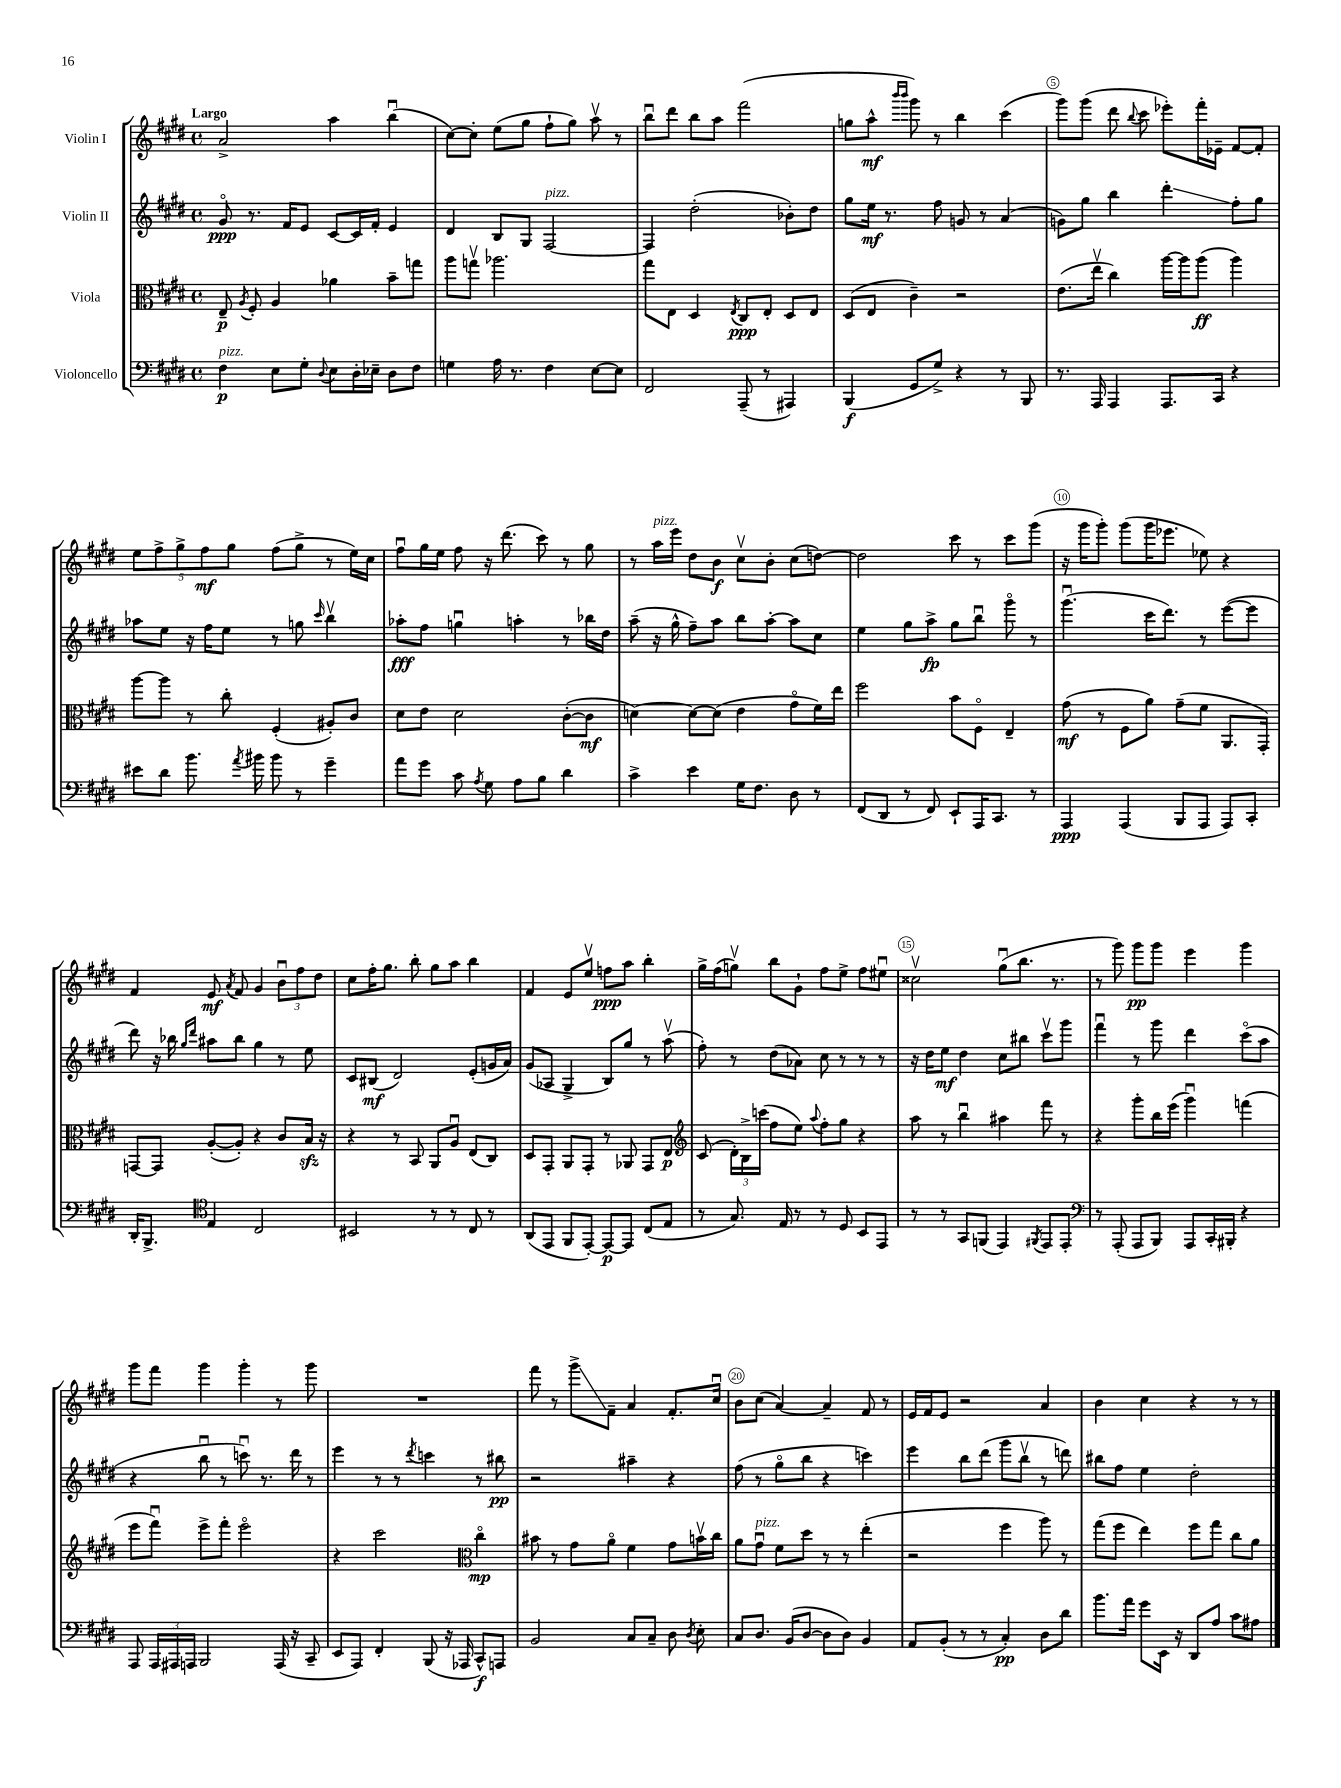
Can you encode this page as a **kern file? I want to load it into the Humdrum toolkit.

**kern	**kern	**kern	**kern
*staff4	*staff3	*staff2	*staff1
*clefF4	*clefC3	*clefG2	*clefG2
*k[f#c#g#d#]	*k[f#c#g#d#]	*k[f#c#g#d#]	*k[f#c#g#d#]
*M4/4	*M4/4	*M4/4	*M4/4
*met(c)	*met(c)	*met(c)	*met(c)
4F#	8E~	8g#o	2a^
.	8qA	.	.
.	8F#'	8.r	.
8E	4A	.	.
.	.	16f#	.
8G#'	.	8e	.
8qqD#	.	.	.
8E	4a-	[8c#	4aa
16D#'	.	16c#]	.
16E-~	.	16f#'	.
8D#	8b~	4e	(4bbu
8F#	8gg	.	.
=	=	=	=
4G	8aa	4d#	[8cc#)
.	8ggv	.	8cc#']
16A	2.aa-	8B	(8ee
8.r	.	.	.
.	.	8G#	8gg#
4F#	.	[2F#	8ff#`
.	.	.	8gg#)
[8E	.	.	8aav
8E]	.	.	8r
=	=	=	=
2FF#	8gg#	4F#]	8bbu
.	8E	.	8ddd#
.	4D#	(2dd#'	8bb
.	.	.	8aa
.	8qE	.	.
(8AAA~	8C#	.	(2fff#
8r	8E'	.	.
4AAA#)	8D#	8b-')	.
.	8E	8dd#	.
=	=	=	=
(4BBB	(8D#	8gg#	8gg
.	8E	16ee	8aa^^
.	.	8.r	.
.	.	.	16qqbbb
.	.	.	16qqbbb
8GG#	4c#~)	.	8ggg#)
8G#^)	.	8ff#	8r
4r	2r	8g	4bb
.	.	8r	.
8r	.	(4a	(4ccc#
8BBB	.	.	.
=	=	=	=
8.r	(8.e	8g)	8ggg#)
.	.	8gg#	(8ggg#
16AAA	16eev	.	.
4AAA	4cc#)	4bb	8ddd#
.	.	.	8qqbb
.	.	.	8ccc#
8.AAA	[16aa	4ddd#'	8eee-')
.	16aa]	.	.
.	(8aa	.	16fff#'
16CC#	.	.	16e-~
4r	4aa)	8ff#'	[8f#
.	.	8gg#	8f#']
=	=	=	=
8e#	[8aa	8aa-	10ee
.	.	.	10ff#^
8d#	8aa]	8ee	.
.	.	.	10gg#^
8.b	8r	16r	.
.	.	.	10ff#
.	.	16ff#	.
.	8cc#'	8ee	.
.	.	.	10gg#
8qa	.	.	.
16b#	.	.	.
8b#	(4F#'	8r	(8ff#
8r	.	8gg	8gg#^
.	.	16qqccc#	.
4g#~	8A#')	4bbv	8r
.	8c#	.	16ee)
.	.	.	16cc#
=	=	=	=
8a	8d#	8aa-'	8ff#u
8g#	8e	8ff#	16gg#
.	.	.	16ee
8c#	2d#	4ggu	8ff#
8qA	.	.	.
8G#	.	.	16r
.	.	.	(8.ddd#
8A	.	4aa'	.
8B	.	.	8ccc#)
4d#	([8c#'	8r	8r
.	8c#]	16bb-	8gg#
.	.	16dd#	.
=	=	=	=
4c#^	[4d)	(8aa~	8r
.	.	16r	16aa
.	.	16gg#^^	16eee
4e	8d_	8ff#~)	8dd#
.	(8d]	8aa	8b
16G#	4e	8bb	8cc#v
8.F#	.	.	.
.	.	[8aa'	8b'
8D#	8g#o	8aa]	(8cc#
8r	16f#)	8cc#	[8dd)
.	16ee	.	.
=	=	=	=
(8FF#	2ff#	4ee	2dd]
8DD#	.	.	.
8r	.	8gg#	.
8FF#)	.	8aa^	.
8EE`	8b	8gg#	8ccc#
16AAA	8F#o	8bbu	8r
8.CC#	.	.	.
.	4E~	8ggg#o	8ccc#
8r	.	8r	(8ggg#
=	=	=	=
4AAA	(8g#	(4.ggg#u	16r
.	.	.	16ggg#
.	8r	.	8ggg#')
(4AAA	8F#	.	(8ggg#
.	8a)	16ccc#	16ggg#
.	.	8.ddd#)	8.eee-
8BBB	(8g#~	.	.
8AAA	8f#	8r	8ee-)
8AAA)	8.AA	([8eee	4r
8CC#'	.	8eee]	.
.	16GG#')	.	.
=	=	=	=
16DD#'	[8GG	8ddd#)	4f#
8.BBB^	.	.	.
.	8GG]	16r	.
.	.	16bb-	.
*clefC4	*	*	*
.	.	16qqgg#	.
.	.	16qqddd#	.
4E	([8A'	8aa#	8e
.	.	.	8qa
.	8A'])	8bb-	8f#
2C#	4r	4gg#	4g#
.	8c#	8r	12bu
.	.	.	12ff#
.	16B	8ee	.
.	.	.	12dd#
.	16r	.	.
=	=	=	=
2BB#	4r	8c#	8cc#
.	.	(8B#	16ff#'
.	.	.	8.gg#
.	8r	2d#)	.
.	8BB	.	8bb'
8r	8AA	.	8gg#
8r	8Au	.	8aa
8C#	(8E	(8e'	4bb
8r	8C#)	16g	.
.	.	16a)	.
=	=	=	=
(8AA	8D#	(8g#	4f#
8EE	8GG#'	8A-	.
8FF#	8AA	4G#^	8e
[8EE')	8GG#'	.	8eev
8EE_	8r	8B)	8ff
8EE]	8AA-	8gg#	8aa
(8C#	8GG#	8r	4bb'
8E	8E	(8aav	.
=	=	=	=
*	*clefG2	*	*
8r	(8c#	8ff#')	16gg#^
.	.	.	(16ff#
8.G#)	24d#')	8r	8ggv)
.	24B^	.	.
.	(24ccc	.	.
.	8ff#	(8dd#	8bb
16E	.	.	.
8r	8ee)	8a-)	8g#`
.	8qqaa	.	.
8r	8ff#'	8cc#	8ff#
8D#	8gg#	8r	8ee^
8BB	4r	8r	8ff#
8EE	.	8r	8ee#u
=	=	=	=
8r	8aa	16r	2cc##v
.	.	16dd#	.
8r	8r	8ee	.
8GG#	4bbu	4dd#	.
(8FF	.	.	.
4EE)	4aa#	8cc#	(8gg#u
.	.	8bb#	8.bb
8qFF#	.	.	.
8EE	8fff#	8ccc#v	.
.	.	.	8.r
8EE'	8r	8ggg#	.
=	=	=	=
*clefF4	*	*	*
8r	4r	4fff#u	8r
(8AAA'	.	.	8ggg#)
8AAA	8ggg#'	8r	8ggg#
8BBB)	16bb	8ggg#	8ggg#
.	(16eee	.	.
8AAA	4ggg#u)	4ddd#	4eee
16CC#'	.	.	.
16BBB#'	.	.	.
4r	(4fff	(8ccc#o	4ggg#
.	.	8aa	.
=	=	=	=
8AAA	8eee	4r	8ggg#
24AAA	8fff#u)	.	8fff#
24AAA#	.	.	.
24AAA	.	.	.
2BBB	8eee^	8bbu	4ggg#
.	8fff#'	8r	.
.	2eeeo	8cccu)	4ggg#'
.	.	8.r	.
(16AAA	.	.	8r
16r	.	16ddd#	.
8CC#~	.	8r	8ggg#
=	=	=	=
8EE	4r	4eee	1r
8AAA)	.	.	.
4FF#'	2ccc#	8r	.
.	.	8r	.
.	.	8qddd#	.
(8BBB	.	4ccc	.
16r	.	.	.
16AAA-	.	.	.
*	*clefC3	*	*
8CC#^^)	4cc#o	8r	.
8AAA	.	8bb#	.
=	=	=	=
2BB	8b#	2r	8fff#
.	8r	.	8r
.	8g#	.	8ggg#^
.	8ao	.	8f#~
8C#	4f#	4aa#~	4a
8C#~	.	.	.
8D#	8g#	4r	8.f#'
8qD#	.	.	.
8E'	16bv	.	.
.	16cc#	.	16cc#u
=	=	=	=
8C#	8a	(8ff#	8b
8.D#	8g#u	8r	(8cc#
.	8f#	8gg#o	[4a)
(16BB	.	.	.
[8D#	8dd#	8bb	.
8D#]	8r	4r	4a~]
8D#)	8r	.	.
4BB	(4ee'	4ccc)	8f#
.	.	.	8r
=	=	=	=
8AA	2r	4eee	16e
.	.	.	16f#
(8BB'	.	.	8e
8r	.	8bb	2r
8r	.	(8ddd#	.
4C#')	4ff#	8ggg#	.
.	.	8bbv	.
8D#	8aa)	8r	4a
8d#	8r	8ddd)	.
=	=	=	=
8.b	(8gg#	8bb#	4b
.	8ff#	8ff#	.
16a	.	.	.
8g#	4ee)	4ee	4cc#
16EE	.	.	.
16r	.	.	.
8DD#	8ff#	2dd#'	4r
8A	8gg#	.	.
8c#	8cc#	.	8r
8A#	8a	.	8r
==	==	==	==
*-	*-	*-	*-
